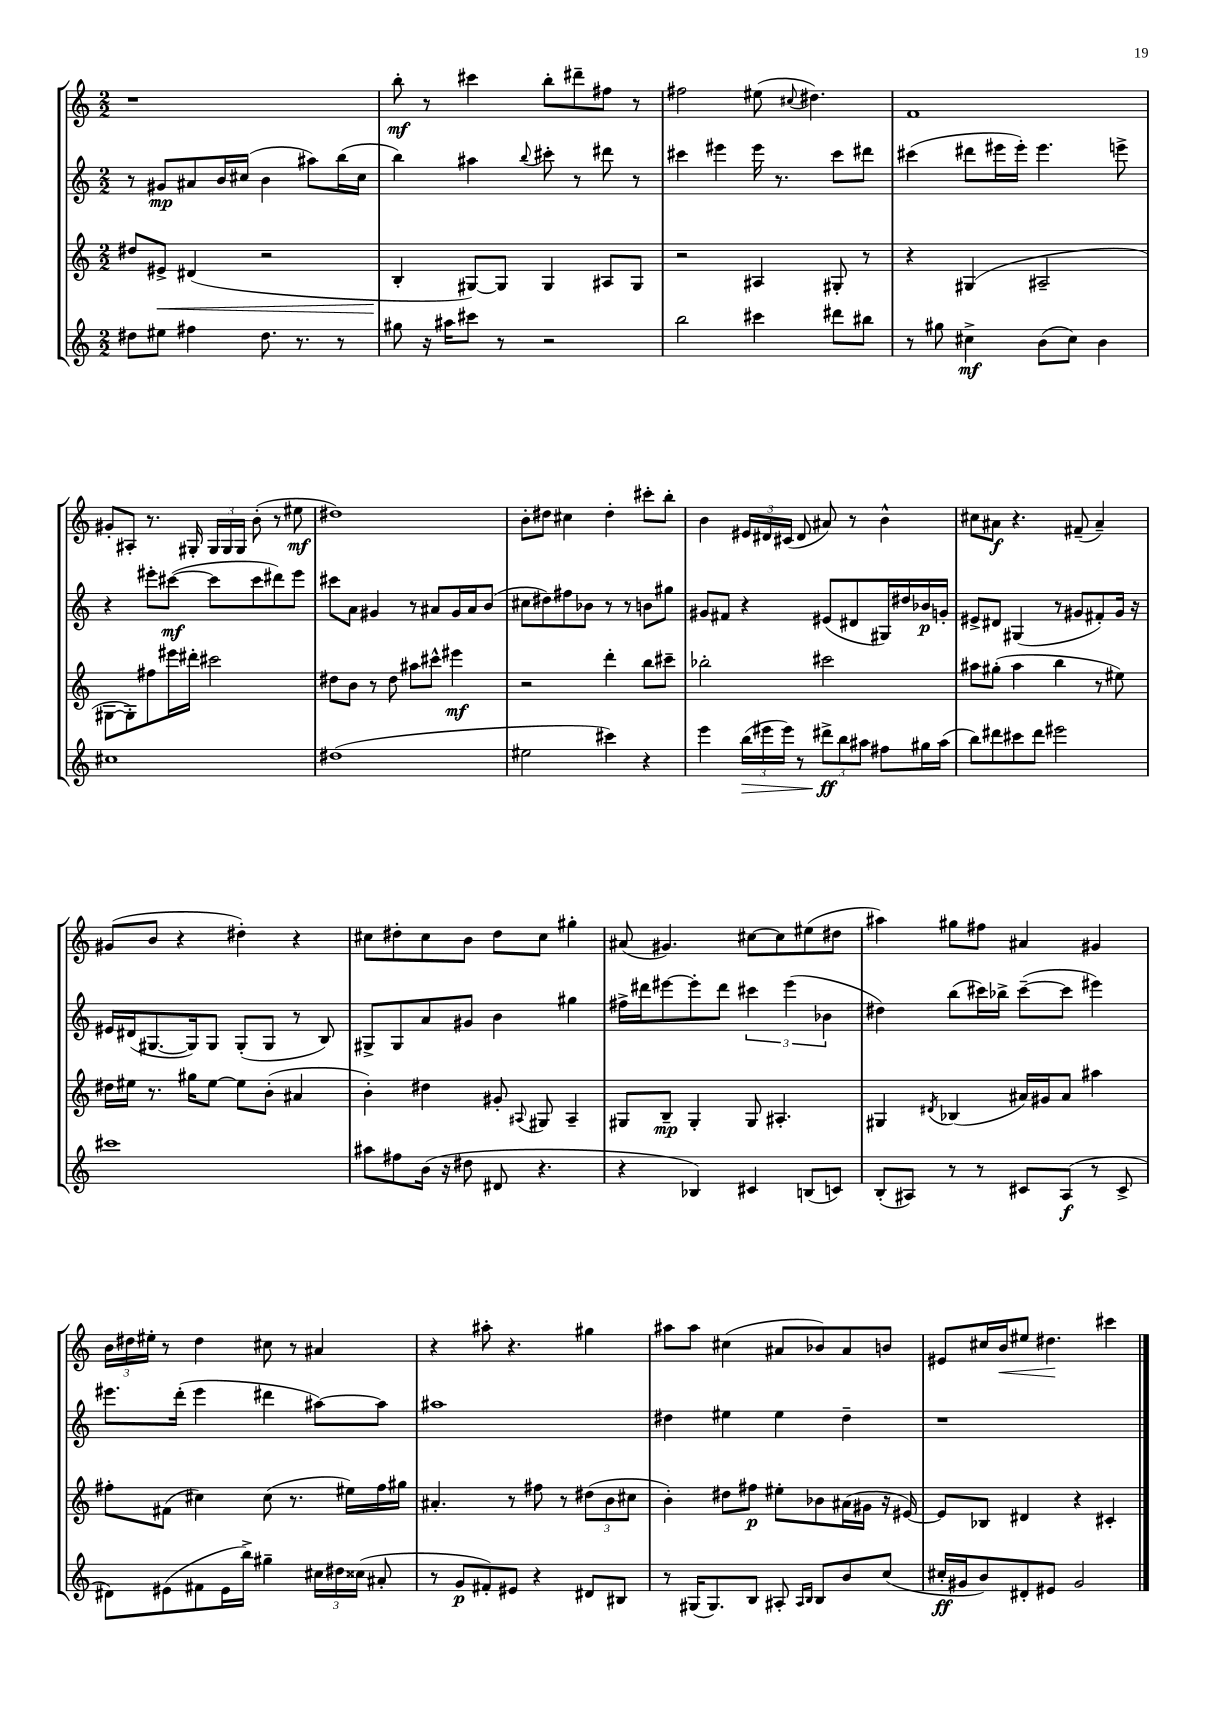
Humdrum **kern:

**kern	**dynam	**kern	**dynam	**kern	**dynam	**kern	**dynam
*part4	*part4	*part3	*part3	*part2	*part2	*part1	*part1
*staff4	*staff4	*staff3	*staff3	*staff2	*staff2	*staff1	*staff1
*clefG2	*	*clefG2	*	*clefG2	*	*clefG2	*
*k[]	*	*k[]	*	*k[]	*	*k[]	*
*M2/2	*	*M2/2	*	*M2/2	*	*M2/2	*
=1	=1	=1	=1	=1	=1	=1	=1
8dd#X\L	.	8dd#X/L	.	8r	.	1r	.
!	!	!	!LO:HP:b	!	!	!	!
8ee#X\J	.	8e#X^/J	<	8g#X/L	mp	.	.
4ff#X\	.	(4d#X/	.	8a#X/	.	.	.
.	.	.	.	16b/L	.	.	.
.	.	.	.	(16cc#X/JJ	.	.	.
8.dd#\	.	2r	.	4b\	.	.	.
8.r	.	.	.	.	.	.	.
.	.	.	.	8aa#X\L)	.	.	.
8r	.	.	.	(16bb\L	.	.	.
.	.	.	.	16cc#\JJ	.	.	.
=2	=2	=2	=2	=2	=2	=2	=2
8gg#X\	.	4B'/	.	4bb\)	.	8bb'\	mf
16r	.	.	.	.	.	8r	.
16aa#X\KL	.	.	.	.	.	.	.
8ccc#X\J	.	[8G#X/L)	[	4aa#X\	.	4ccc#X\	.
8r	.	8G#/J]	.	.	.	.	.
.	.	.	.	8qqbb/	.	.	.
2r	.	4G#/	.	8ccc#X'\	.	8bb'\L	.
.	.	.	.	8r	.	8ddd#X~\	.
.	.	8A#X/L	.	8ddd#X\	.	8ff#X\J	.
.	.	8G#/J	.	8r	.	8r	.
=3	=3	=3	=3	=3	=3	=3	=3
2bb\	.	2r	.	4ccc#X\	.	2ff#X\	.
.	.	.	.	4eee#X\	.	.	.
4ccc#X\	.	4A#X/	.	16eee#\	.	(8ee#X\	.
.	.	.	.	8.r	.	.	.
.	.	.	.	.	.	8qqcc#X/	.
.	.	.	.	.	.	4.dd#X\)	.
8ddd#X\L	.	8G#X'/	.	8ccc#\L	.	.	.
8bb#X\J	.	8r	.	8ddd#X\J	.	.	.
=4	=4	=4	=4	=4	=4	=4	=4
8r	.	4r	.	(4ccc#X\	.	1f	.
8gg#X\	.	.	.	.	.	.	.
4cc#X^\	mf	(4G#X/	.	8ddd#X\L	.	.	.
.	.	.	.	16eee#X\L	.	.	.
.	.	.	.	16eee#'\JJ)	.	.	.
(8b\L	.	2A#X~/	.	4.eee#\	.	.	.
8cc#\J)	.	.	.	.	.	.	.
4b\	.	.	.	.	.	.	.
.	.	.	.	8eeen^\	.	.	.
!!LO:LB:g=z
=5	=5	=5	=5	=5	=5	=5	=5
1cc#X	.	[8G#X\L	.	4r	.	8g#X'/L	.
.	.	8G#'\])	.	.	.	8A#X'/J	.
.	.	8ff#X\	.	8eee#X'\L	.	8.r	.
.	.	16eee#X\L	.	([8ccc#X\J	mf	.	.
.	.	16ddd#X'\JJ	.	.	.	16G#X'/	.
.	.	2ccc#X\	.	8ccc#\L]	.	24G#/LL	.
.	.	.	.	.	.	24G#/	.
.	.	.	.	.	.	24G#/JJ	.
.	.	.	.	8ccc#\	.	(8b'\	.
.	.	.	.	8ddd#X\)	.	8r	.
.	.	.	.	8eee#\J	.	8ee#X\	mf
=6	=6	=6	=6	=6	=6	=6	=6
(1dd#X	.	8dd#X\L	.	8ccc#X\L	.	1dd#X)	.
.	.	8b\J	.	8a\J	.	.	.
.	.	8r	.	4g#X/	.	.	.
.	.	8dd#\	.	.	.	.	.
.	.	8aa#X\L	.	8r	.	.	.
.	.	8ccc#X^^\J	.	8a#X/L	.	.	.
.	.	4eee#X\	mf	16g#/L	.	.	.
.	.	.	.	16a#/J	.	.	.
.	.	.	.	(8b/J	.	.	.
=7	=7	=7	=7	=7	=7	=7	=7
2ee#X\	.	2r	.	8cc#X\L	.	8b'\L	.
.	.	.	.	8dd#X\)	.	8dd#X\J	.
.	.	.	.	8ff#X\	.	4cc#X\	.
.	.	.	.	8b-X\J	.	.	.
4ccc#X\)	.	4ddd'\	.	8r	.	4dd#'\	.
.	.	.	.	8r	.	.	.
4r	.	8bb\L	.	8bn\L	.	8ccc#X'\L	.
.	.	8ccc#X~\J	.	8gg#X\J	.	8bb'\J	.
=8	=8	=8	=8	=8	=8	=8	=8
4eee\	.	2bb-X'\	.	8g#X/L	.	4b\	.
.	.	.	.	8f#X/J	.	.	.
!	!LO:HP:b	!	!	!	!	!	!
(24bb\LL	>	.	.	4r	.	24e#X/LL	.
24eee#X\	.	.	.	.	.	24d#X/	.
24eee#\JJ)	.	.	.	.	.	(24c#X/JJ	.
8r	.	.	.	.	.	8d#/	.
12ddd#X^\L	ff	2ccc#X\	.	(8e#X/L	.	8a#X/)	.
12bb\	]	.	.	.	.	.	.
.	.	.	.	8d#X/	.	8r	.
12aa#X\J	.	.	.	.	.	.	.
8ff#X\L	.	.	.	16G#X/L)	.	4b^^\	.
.	.	.	.	16dd#X/	.	.	.
16gg#X\L	.	.	.	16b-X/	p	.	.
(16aa#\JJ	.	.	.	16gn'/JJ	.	.	.
=9	=9	=9	=9	=9	=9	=9	=9
8bb\L)	.	8aa#X\L	.	8e#X^/L	.	8cc#X\L	.
8ddd#X\	.	(8gg#X'\J	.	8d#X/J	.	8a#X\J	f
8ccc#X\	.	4aa#\	.	(4G#X/	.	4.r	.
8ddd#\J	.	.	.	.	.	.	.
2eee#X\	.	4bb\	.	8r	.	.	.
.	.	.	.	8g#X/L	.	(8f#X~/	.
.	.	8r	.	8f#X'/)	.	4a#~/)	.
.	.	8ee#X\)	.	16g#/Jk	.	.	.
.	.	.	.	16r	.	.	.
!!LO:LB:g=z
=10	=10	=10	=10	=10	=10	=10	=10
1ccc#X	.	16dd#X\LL	.	16e#X/LL	.	(8g#X/L	.
.	.	16ee#X\JJ	.	(16d#X/J	.	.	.
.	.	8.r	.	[8.G#X/	.	8b/J	.
.	.	.	.	.	.	4r	.
.	.	16gg#X\KL	.	16G#/k])	.	.	.
.	.	[8ee#\J	.	8G#/J	.	.	.
.	.	8ee#\L]	.	(8G#'/L	.	4dd#X'\)	.
.	.	(8b'\J	.	8G#/J	.	.	.
.	.	4a#X/	.	8r	.	4r	.
.	.	.	.	8B/)	.	.	.
=11	=11	=11	=11	=11	=11	=11	=11
8aa#X\L	.	4b'\)	.	8G#X^/L	.	8cc#X\L	.
8ff#X\	.	.	.	8G#/	.	8dd#X'\	.
(16b\Jk	.	4dd#X\	.	8a/	.	8cc#\	.
16r	.	.	.	.	.	.	.
8dd#X\	.	.	.	8g#X/J	.	8b\J	.
8d#X/	.	8g#X'/	.	4b\	.	8dd#\L	.
.	.	8qqA#X/	.	.	.	.	.
4.r	.	8G#X/	.	.	.	8cc#\J	.
.	.	4A#~/	.	4gg#X\	.	4gg#X'\	.
=12	=12	=12	=12	=12	=12	=12	=12
4r	.	8G#X/L	.	16ff#X^\LL	.	(8a#X/	.
.	.	.	.	16ddd#X\J	.	.	.
.	.	8B~/J	mp	[8eee#X\	.	4.g#X/)	.
4B-X/)	.	4G#'/	.	8eee#'\]	.	.	.
.	.	.	.	8ddd#\J	.	.	.
4c#X/	.	8G#/	.	6ccc#X\	.	[8cc#X\L	.
.	.	4.A#X'/	.	.	.	8cc#\]	.
.	.	.	.	(6eee#\	.	.	.
(8Bn/L	.	.	.	.	.	(8ee#X\	.
.	.	.	.	6b-X\	.	.	.
8cn/J)	.	.	.	.	.	8dd#X\J	.
=13	=13	=13	=13	=13	=13	=13	=13
(8B'/L	.	4G#X/	.	4dd#X\)	.	4aa#X\)	.
8A#X/J)	.	.	.	.	.	.	.
.	.	8qd#X/	.	.	.	.	.
8r	.	(4B-X/	.	(8bb\L	.	8gg#X\L	.
8r	.	.	.	16ccc#X\L)	.	8ff#X\J	.
.	.	.	.	16bb-X^\JJ	.	.	.
8c#X/L	.	16a#X/LL)	.	([8ccc#~\L	.	4a#X/	.
.	.	16g#X/J	.	.	.	.	.
(8A#/J	f	8a#/J	.	8ccc#\J]	.	.	.
8r	.	4aa#X\	.	4eee#X\)	.	4g#X/	.
8c#^/	.	.	.	.	.	.	.
!!LO:LB:g=z
=14	=14	=14	=14	=14	=14	=14	=14
8d#X\L)	.	8ff#X'\L	.	8.eee#X\L	.	24b\LL	.
.	.	.	.	.	.	24dd#X\	.
.	.	.	.	.	.	24ee#X'\JJ	.
(8e#X\	.	(8f#X\J	.	.	.	8r	.
.	.	.	.	(16ddd'\Jk	.	.	.
8f#X\	.	4cc#X\)	.	4eee#\	.	4dd#\	.
16e#\L	.	.	.	.	.	.	.
16bb^\JJ)	.	.	.	.	.	.	.
4gg#X~\	.	(8cc#\	.	4ddd#X\	.	8cc#X\	.
.	.	8.r	.	.	.	8r	.
24cc#X\LL	.	.	.	[8aa#X\L)	.	4a#X/	.
24dd#X\	.	.	.	.	.	.	.
.	.	16ee#X\LL)	.	.	.	.	.
(24cc##X\JJ	.	.	.	.	.	.	.
8a#X'/	.	16ff#\	.	8aa#\J]	.	.	.
.	.	16gg#X\JJ	.	.	.	.	.
=15	=15	=15	=15	=15	=15	=15	=15
8r	.	4.a#X'/	.	1aa#X	.	4r	.
8g/L	p	.	.	.	.	.	.
8f#X'/)	.	.	.	.	.	8aa#X'\	.
8e#X/J	.	8r	.	.	.	4.r	.
4r	.	8ff#X\	.	.	.	.	.
.	.	8r	.	.	.	.	.
8d#X/L	.	(12dd#X\L	.	.	.	4gg#X\	.
.	.	12b\	.	.	.	.	.
8B#X/J	.	.	.	.	.	.	.
.	.	12cc#X\J	.	.	.	.	.
=16	=16	=16	=16	=16	=16	=16	=16
8r	.	4b'\)	.	4dd#X\	.	8aa#X\L	.
(16G#X/KL	.	.	.	.	.	8aa#\J	.
8.G#/)	.	.	.	.	.	.	.
.	.	8dd#X\L	.	4ee#X\	.	(4cc#X\	.
8B/J	.	8ff#X\J	p	.	.	.	.
8A#X'/	.	8ee#X'\L	.	4ee#\	.	8a#X/L	.
16qqA#/LL	.	.	.	.	.	.	.
16qqB/JJ	.	.	.	.	.	.	.
8B/L	.	8b-X\	.	.	.	8b-X/)	.
8b/	.	(16a#X\L	.	4dd#~\	.	8a#/	.
.	.	16g#X\JJ	.	.	.	.	.
(8cc/J	.	16r	.	.	.	8bn/J	.
.	.	[16e#X/)	.	.	.	.	.
=17	=17	=17	=17	=17	=17	=17	=17
16cc#X'/LL	ff	8e#/L]	.	1r	.	8e#X/L	.
16g#X/J	.	.	.	.	.	.	.
8b/)	.	8B-X/J	.	.	.	16cc#X/L	.
!	!	!	!	!	!	!	!LO:HP:b
.	.	.	.	.	.	16b/J	<
8d#X'/	.	4d#X/	.	.	.	8ee#X/J	.
8e#X/J	.	.	.	.	.	4.dd#X\	.
2g#/	.	4r	.	.	.	.	.
.	.	4c#X'/	.	.	.	4ccc#X\	[
==	==	==	==	==	==	==	==
*-	*-	*-	*-	*-	*-	*-	*-
